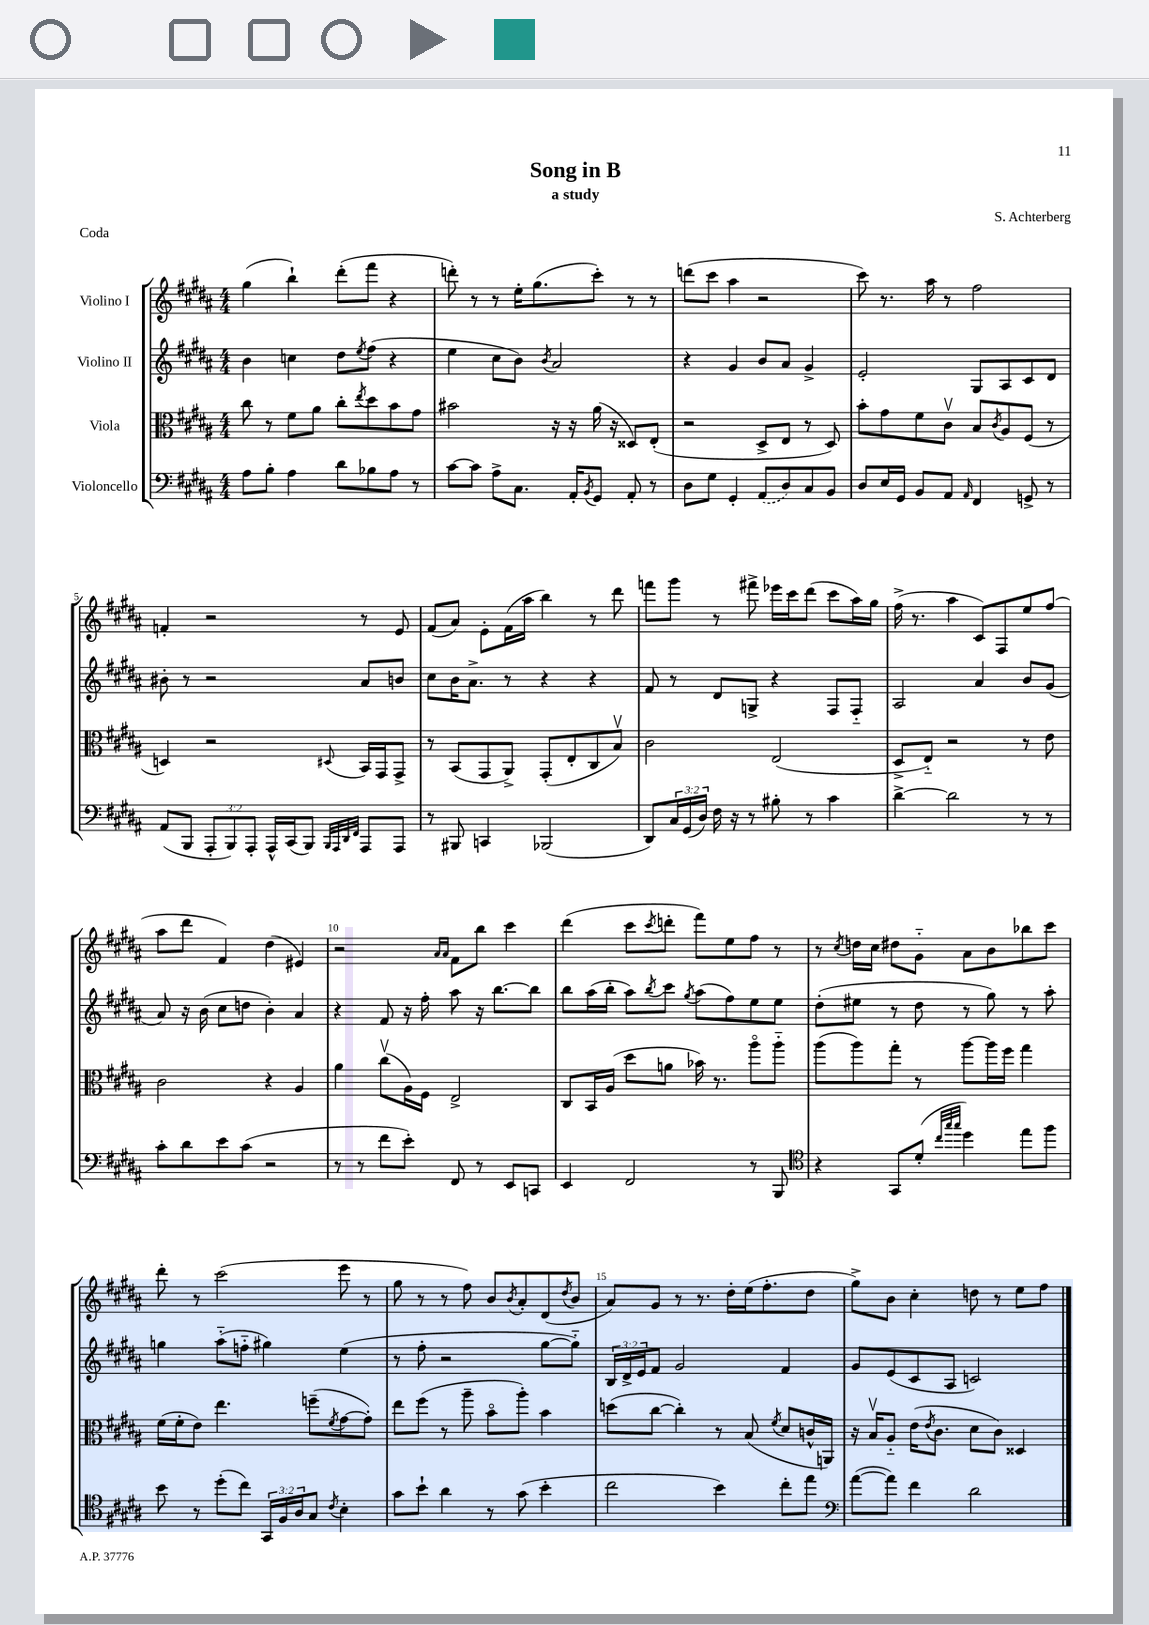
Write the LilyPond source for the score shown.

\header { title = "Song in B" composer = "S. Achterberg" subtitle = "a study" piece = "Coda" }
<<
\new StaffGroup <<
\new Staff = "s0" \with { instrumentName = "Violino I" } {
    \clef treble \key b \major \numericTimeSignature \time 4/4
    gis''4( b''4-!) dis'''8-.( fis'''8 r4 |
    d'''8-.) r8 r8 e''16-. gis''8.( cis'''8-.) r8 r8 |
    d'''8( cis'''8 ais''4 r2 |
    cis'''8) r8. ais''16 r8 fis''2 |
    f'4-. r2 r8 e'8 |
    fis'8( ais'8) e'8-. fis'16( ais''16 b''4) r8 dis'''8 |
    f'''8 gis'''8 r8 fis'''8-> ees'''16 cis'''16 dis'''8( cis'''8 ais''16) gis''16 |
    fis''16->( r8. ais''4 cis'8) fis8 e''8 fis''8( |
    ais''8 dis'''8 fis'4) dis''4( eis'4) |
    r2 \grace { ais'16 ais'16 } fis'8 b''8 cis'''4 |
    dis'''4( cis'''8 \acciaccatura { cis'''8 } d'''8-. fis'''8) e''8 fis''8 r8 |
    r8 \acciaccatura { cis''8 } d''16 cis''16 dis''8 gis'8-_ ais'8 b'8 bes''8 cis'''8 |
    dis'''8-. r8 cis'''2( e'''8 r8 |
    gis''8 r8 r8 fis''8) b'8 \acciaccatura { b'8 } ais'8-. dis'8( \acciaccatura { dis''8 } b'8 |
    ais'8) gis'8 r8 r8. dis''16-. e''16( fis''8.-. dis''8 |
    gis''8->) b'8 cis''4-. d''8 r8 e''8 fis''8 \bar "|." |
}
\new Staff = "s1" \with { instrumentName = "Violino II" } {
    \clef treble \key b \major \numericTimeSignature \time 4/4 \override Staff.TupletNumber.text = #tuplet-number::calc-fraction-text
    b'4 c''4 dis''8 \acciaccatura { e''8 } fis''8( r4 |
    e''4 cis''8 b'8) \acciaccatura { b'8 } ais'2 |
    r4 gis'4 b'8 ais'8 gis'4-> |
    e'2-. gis8 ais8 cis'8 dis'8 |
    bis'8-. r8 r2 ais'8 b'8 |
    cis''8 b'16 ais'8.-> r8 r4 r4 |
    fis'8 r8 dis'8 g8-> r4 fis8 fis8-_ |
    ais2 ais'4 b'8 gis'8( |
    ais'8) r16 b'16( cis''8 d''8 b'4-.) ais'4 |
    r4 fis'8 r16 fis''16-. ais''8 r16 b''8.~ b''8 |
    b''8 ais''16( b''16-. ais''8) \acciaccatura { b''8 } cis'''8 \acciaccatura { gis''8 } ais''8( fis''8) e''8 e''8 |
    dis''8-.( eis''8 r8 dis''8 r8 gis''8) r8 ais''8-. |
    g''4 ais''8-_( f''8-_ gis''4) e''4( |
    r8 fis''8-. r2 gis''8~ gis''8-_) |
    \tuplet 3/2 { b16 dis'16-> e'16 } fis'8 gis'2 fis'4 |
    gis'8 e'8( cis'8 ais8 c'2) \bar "|." |
}
\new Staff = "s2" \with { instrumentName = "Viola" } {
    \clef alto \key b \major \numericTimeSignature \time 4/4
    cis''8 r8 fis'8 ais'8 cis''8-. \acciaccatura { e''8 } dis''8 b'8 gis'8 |
    bis'2 r16 r16 ais'16( r16 disis8) e8-.( |
    r2 dis8-> e8 r8 dis8) |
    b'8-. gis'8 fis'8 cis'8\upbow b8 \acciaccatura { cis'8 } ais8 fis8( r8 |
    d4) r2 \appoggiatura { dis8 } b,16 gis,16 gis,8-> |
    r8 b,8( gis,8 ais,8->) gis,8-.( e8-. cis8 b8\upbow) |
    cis'2 e2( |
    dis8-> e8-_) r2 r8 e'8 |
    cis'2 r4 ais4 |
    ais'4 cis''8\upbow( ais16) fis16 e2-> |
    cis8 b,16 ais16( dis''8 a'8 bes'16) r8. ais''8\flageolet ais''8-_ |
    ais''8( ais''8) gis''8-. r8 ais''8~ ais''16 fis''16 gis''4 |
    fis'16( fis'16-. e'8) e''4. f''8--( \acciaccatura { fis'8 } gis'8~ gis'8-.) |
    e''8 fis''8( r8 ais''8-- b'8\flageolet ais''8-.) b'4 |
    d''8( cis''8~ cis''4-.) r8 b8( \acciaccatura { fis'8 } dis'8 c'16-^ a,16) |
    r16 b16\upbow ais8-_ e'16( \acciaccatura { e'8 } cis'8. dis'8 cis'8) disis4 \bar "|." |
}
\new Staff = "s3" \with { instrumentName = "Violoncello" } {
    \clef bass \key b \major \numericTimeSignature \time 4/4 \override Staff.TupletNumber.text = #tuplet-number::calc-fraction-text
    ais8 b8-. ais4 dis'8 bes8 ais8 r8 |
    cis'8~ cis'8 ais8-> cis8. ais,16-. \acciaccatura { b,8 } gis,8 ais,8-. r8 |
    dis8 gis8 gis,4-. \once \slurDashed ais,8( dis8) cis8 b,8 |
    dis8 e16 gis,16 b,8 ais,8 \grace { ais,16 } fis,4 g,8-> r8 |
    ais,8( b,,8 \tuplet 3/2 { ais,,8-. b,,8) ais,,8-. } ais,,16-^ cis,16( b,,8) \grace { b,,32 ais,,32 dis,32 fis,32 } ais,,8 ais,,8 |
    r8 bis,,8 c,4 bes,,2( |
    dis,8) \tuplet 3/2 { cis16 gis,16( dis16) } fis16 r16 r8 bis8-. r8 cis'4 |
    dis'4~-> dis'2 r8 r8 |
    cis'8-. dis'8 e'8 cis'8( r2 |
    r8 r8 fis'8 e'8-.) fis,8 r8 e,8 c,8 |
    e,4 fis,2 r8 b,,8 |
    \clef tenor r4 gis,8 dis'8-.( \grace { cis''32 gis''32 gis''32 } dis''4) e''8 fis''8 |
    b'8 r8 dis''8-.( cis''8) \tuplet 3/2 { gis,16 fis16 ais16 } gis8 \acciaccatura { cis'8 } b4-. |
    gis'8 b'8-! ais'4 r8 gis'8( b'4-. |
    cis''2 b'4) cis''8-. e''8 |
    \clef bass ais'8~( ais'8) fis'4 dis'2 \bar "|." |
}
>>
>>
\layout { \context { \Score \override BarNumber.break-visibility = ##(#f #t #t) barNumberVisibility = #(every-nth-bar-number-visible 5) } }
